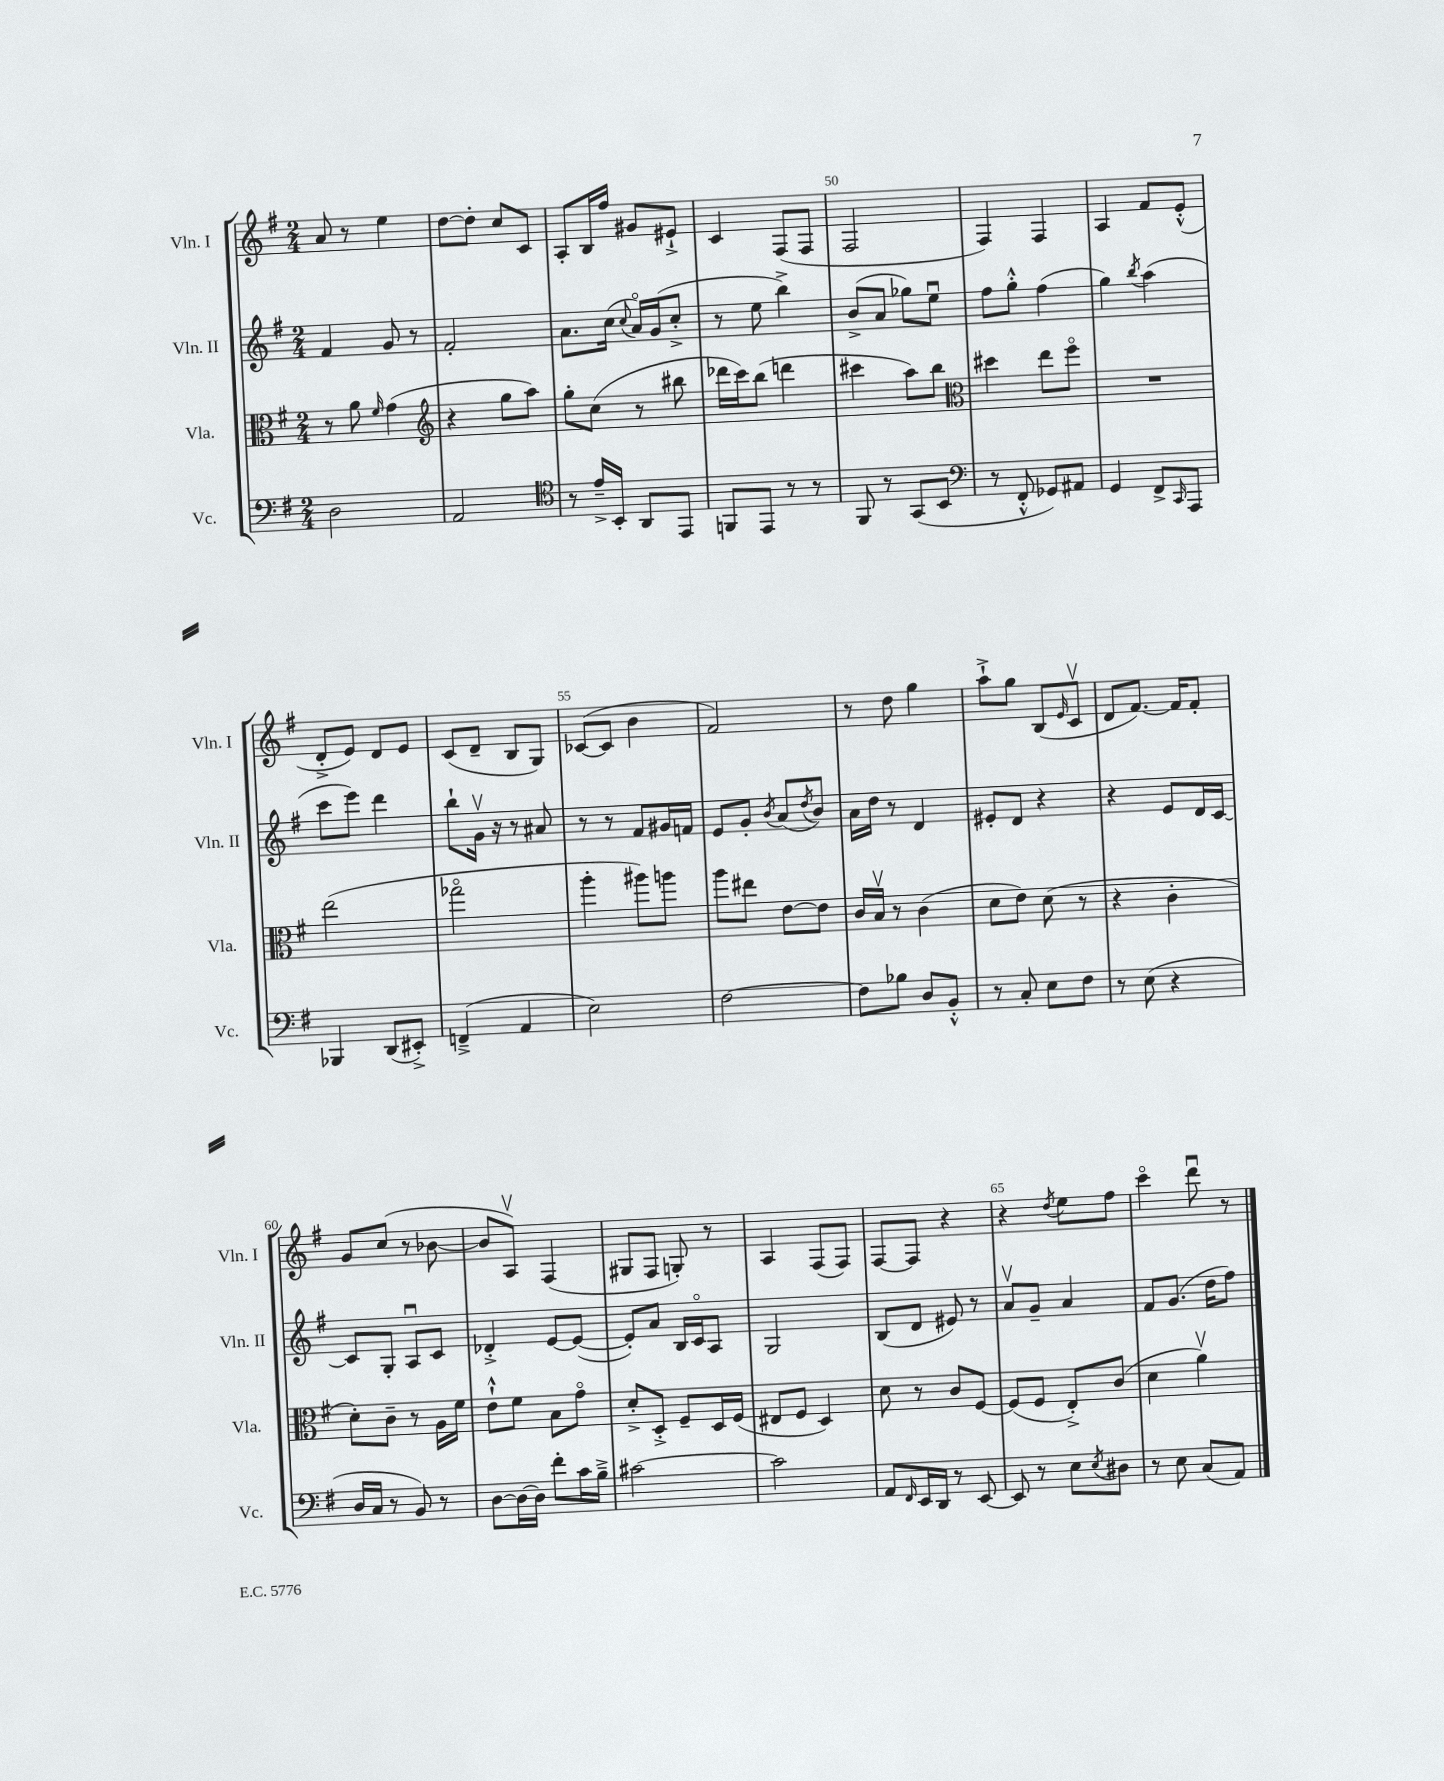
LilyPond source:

<<
\new StaffGroup <<
\new Staff = "s0" \with { instrumentName = "Vln. I" shortInstrumentName = "Vln. I" } {
    \clef treble \key g \major \numericTimeSignature \time 2/4
    a'8 r8 e''4 |
    d''8~ d''8-. c''8 c'8 |
    a8-. b16 fis''16 gis'8 eis'8-!-> |
    c'4 fis8( fis8 |
    fis2 |
    fis4) fis4 |
    a4 fis'8 e'8-.-^( |
    d'8-.-> e'8) d'8 e'8 |
    c'8( d'8-- b8 g8) |
    ces'8~( ces'8 b'4 |
    fis'2) |
    r8 d''8 g''4 |
    a''8-!-> g''8 b8( \grace { e'16 } c'8\upbow |
    d'8 fis'8.~) fis'16 fis'8-. |
    g'8 c''8( r8 bes'8~ |
    bes'8 a8\upbow) fis4( |
    gis8 fis8 g8-.) r8 |
    a4 fis8( fis8) |
    fis8~ fis8 r4 |
    r4 \acciaccatura { d''8 } e''8 fis''8 |
    c'''4\flageolet d'''8\downbow r8 \bar "|." |
}
\new Staff = "s1" \with { instrumentName = "Vln. II" shortInstrumentName = "Vln. II" } {
    \clef treble \key g \major \numericTimeSignature \time 2/4
    fis'4 g'8 r8 |
    fis'2-. |
    a'8. c''16( \appoggiatura { c''8 } a'16\flageolet) g'16( c''8-.-> |
    r8 e''8 b''4->) |
    b'8->( a'8 ges''8) e''8\downbow |
    fis''8 g''8-.-^ fis''4( |
    g''4) \acciaccatura { b''8 } a''4( |
    c'''8 e'''8) d'''4 |
    b''8-! g'16\upbow r16 r8 ais'8 |
    r8 r8 fis'8 gis'16 f'16 |
    e'8 g'8-. \acciaccatura { b'8 } a'8( \acciaccatura { d''8 } b'8) |
    a'16 d''16 r8 d'4 |
    eis'8-. d'8 r4 |
    r4 e'8 d'16 c'16~ |
    c'8 g8-. a8\downbow c'8 |
    des'4-.-> e'8~ e'8~( |
    e'8-.) a'8 b16 c'16\flageolet a8 |
    g2 |
    b8( d'8 eis'8) r8 |
    a'8\upbow g'8-- a'4 |
    fis'8 g'8.( d''16 fis''8) \bar "|." |
}
\new Staff = "s2" \with { instrumentName = "Vla." shortInstrumentName = "Vla." } {
    \clef alto \key g \major \numericTimeSignature \time 2/4
    r8 a'8 \grace { fis'16 } g'4( |
    \clef treble r4 g''8 a''8) |
    g''8-. c''8( r8 bis''8 |
    des'''16 c'''16) b''8( d'''4 |
    cis'''4 a''8) b''8 |
    \clef alto dis''4 e''8 fis''8\flageolet |
    R2 |
    e''2( |
    ges''2\flageolet |
    a''4-. ais''8) a''8 |
    a''8 eis''8 e'8~ e'8 |
    c'16 b16\upbow r8 c'4( |
    d'8 e'8) d'8( r8 |
    r4 c'4-. |
    d'8-.) c'8-- r8 a16 fis'16 |
    e'8-!-^ fis'8 b8 g'8\flageolet |
    d'8-.-> d8-.-> fis8-- d16 fis16( |
    eis8 fis8 d4) |
    d'8 r8 c'8 fis8~ |
    fis8( fis8 e8-.->) c'8( |
    d'4 a'4\upbow) \bar "|." |
}
\new Staff = "s3" \with { instrumentName = "Vc." shortInstrumentName = "Vc." } {
    \clef bass \key g \major \numericTimeSignature \time 2/4
    d2 |
    a,2 |
    \clef tenor r8 e'16---> b,16-. a,8 e,8 |
    f,8 e,8 r8 r8 |
    fis,8 r8 g,8( b,8 |
    \clef bass r8 fis,8-.-^ ges,8) ais,8 |
    g,4 fis,8-> \grace { c,16 } a,,8 |
    bes,,4 d,8( eis,8-.->) |
    f,4--->( a,4 |
    e2) |
    fis2~ |
    fis8 bes8 d8 b,8-.-^ |
    r8 c8-. e8 fis8 |
    r8 e8( r4 |
    d16 c16 r8 b,8) r8 |
    d8~ d16~ d16 fis'8-. c'16 b16---> |
    cis'2~ |
    cis'2 |
    a,8 \grace { fis,16 } e,16 d,16 r8 e,8~ |
    e,8 r8 e8 \acciaccatura { e8 } dis8 |
    r8 e8 c8( a,8) \bar "|." |
}
>>
>>
\layout { \context { \Score currentBarNumber = #46 \override BarNumber.break-visibility = ##(#f #t #t) barNumberVisibility = #(every-nth-bar-number-visible 5) } }
